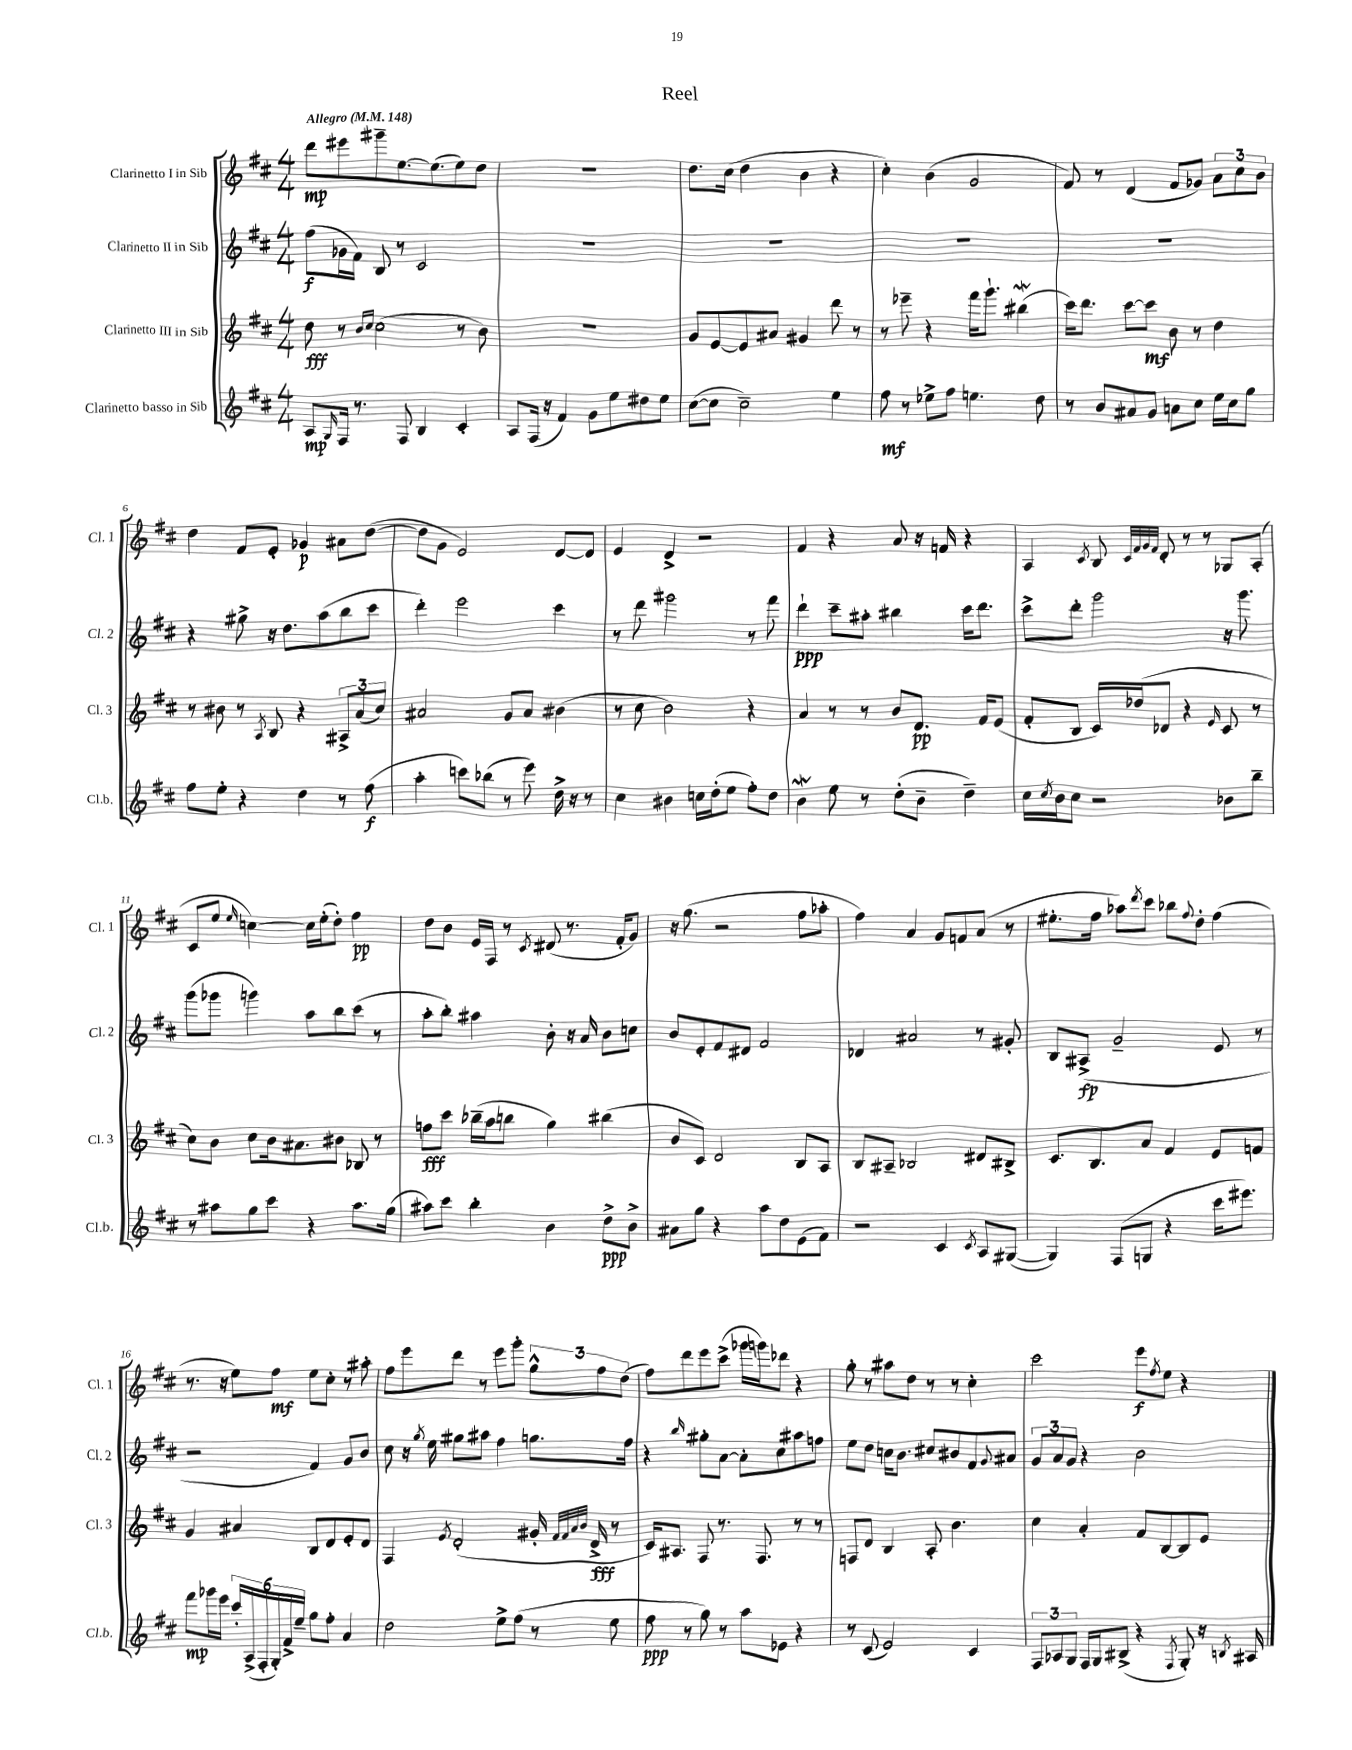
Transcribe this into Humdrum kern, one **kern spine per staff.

**kern	**dynam	**kern	**dynam	**kern	**dynam	**kern	**dynam
*part4	*part4	*part3	*part3	*part2	*part2	*part1	*part1
*staff4	*staff4	*staff3	*staff3	*staff2	*staff2	*staff1	*staff1
*I"Clarinetto basso in Sib	*	*I"Clarinetto III in Sib	*	*I"Clarinetto II in Sib	*	*I"Clarinetto I in Sib	*
*I'Cl.b.	*	*I'Cl. 3	*	*I'Cl. 2	*	*I'Cl. 1	*
*clefG2	*	*clefG2	*	*clefG2	*	*clefG2	*
*k[f#c#]	*	*k[f#c#]	*	*k[f#c#]	*	*k[f#c#]	*
*M4/4	*	*M4/4	*	*M4/4	*	*M4/4	*
*MM148	*	*MM148	*	*MM148	*	*MM148	*
=1	=1	=1	=1	=1	=1	=1	=1
!	!	!	!	!	!	!LO:TX:a:B:t=Allegro	!
8A/L	mp	8dd\	fff	(8ff#\L	f	8ddd\L	mp
16qqG/	.	.	.	.	.	.	.
16F#/Jk	.	8r	.	16g-X\L	.	8eee#X\	.
8.r	.	.	.	16f#\JJ)	.	.	.
.	.	16qqb/LL	.	.	.	.	.
.	.	16qqcc#/JJ	.	.	.	.	.
.	.	(2cc#\	.	8B/	.	8ggg#X~\	.
8F#/	.	.	.	8r	.	[8.ee\	.
4B/	.	.	.	2c#/	.	.	.
.	.	.	.	.	.	(8.ee\]	.
4c#'/	.	8r	.	.	.	8ee\)	.
.	.	8b\)	.	.	.	8dd\J	.
=2	=2	=2	=2	=2	=2	=2	=2
8A/L	.	1r	.	1r	.	1r	.
(16F#/Jk	.	.	.	.	.	.	.
16r	.	.	.	.	.	.	.
4f#/)	.	.	.	.	.	.	.
8g\L	.	.	.	.	.	.	.
8ee\	.	.	.	.	.	.	.
8dd#X\	.	.	.	.	.	.	.
8ee\J	.	.	.	.	.	.	.
=3	=3	=3	=3	=3	=3	=3	=3
([8cc#\L	.	8g/L	.	1r	.	8.dd\L	.
8cc#\J]	.	[8e/	.	.	.	.	.
.	.	.	.	.	.	(16cc#\Jk	.
2cc#~\)	.	8e/]	.	.	.	4dd\	.
.	.	8a#X/J	.	.	.	.	.
.	.	4g#X/	.	.	.	4b\	.
4ee\	.	8ddd\	.	.	.	4r	.
.	.	8r	.	.	.	.	.
=4	=4	=4	=4	=4	=4	=4	=4
8ff#\	mf	8r	.	1r	.	4cc#'\)	.
8r	.	8eee-X~\	.	.	.	.	.
8ee-X^\L	.	4r	.	.	.	(4b\	.
8ff#\J	.	.	.	.	.	.	.
4.een\	.	16fff#\KL	.	.	.	2g/	.
.	.	8.ggg`\J	.	.	.	.	.
.	.	(4bb#XW\	.	.	.	.	.
8dd\	.	.	.	.	.	.	.
=5	=5	=5	=5	=5	=5	=5	=5
8r	.	16ccc#\KL)	.	1r	.	8f#/)	.
.	.	8.ddd\J	.	.	.	.	.
8b/L	.	.	.	.	.	8r	.
8a#X/	.	[8ccc#\L	.	.	.	(4d/	.
8g/J	.	8ccc#\J]	mf	.	.	.	.
8an\L	.	8b\	.	.	.	8f#/L	.
8cc#\J	.	8r	.	.	.	8g-X/J)	.
16ee\LL	.	4dd\	.	.	.	12a\L	.
16cc#\J	.	.	.	.	.	.	.
.	.	.	.	.	.	12cc#\	.
8gg\J	.	.	.	.	.	.	.
.	.	.	.	.	.	12b\J	.
!!LO:LB:g=z
=6	=6	=6	=6	=6	=6	=6	=6
8ff#\L	.	8r	.	4r	.	4dd\	.
8ee'\J	.	8b#X\	.	.	.	.	.
4r	.	8r	.	8gg#X^\	.	8f#/L	.
.	.	8qA/	.	.	.	.	.
.	.	8B/	.	16r	.	8e'/J	.
.	.	.	.	8.dd\L	.	.	.
4dd\	.	4r	.	.	.	4g-X/	p
.	.	.	.	(8aa\	.	.	.
8r	.	12A#X^/L	.	8bb\	.	8a#X\L	.
.	.	(12a/	.	.	.	.	.
(8ff#\	f	.	.	8ccc#\J	.	([8dd\J	.
.	.	12cc#/J)	.	.	.	.	.
=7	=7	=7	=7	=7	=7	=7	=7
4aa'\	.	2a#X/	.	4ddd'\)	.	8dd\L]	.
.	.	.	.	.	.	8g\J	.
8cccn\L)	.	.	.	2eee\	.	2e/)	.
(8bb-X\J	.	.	.	.	.	.	.
8r	.	8g/L	.	.	.	.	.
8eee\)	.	8a#/J	.	.	.	.	.
16dd^\	.	(4b#X\	.	4ccc#\	.	[8d/L	.
16r	.	.	.	.	.	.	.
8r	.	.	.	.	.	8d/J]	.
=8	=8	=8	=8	=8	=8	=8	=8
4cc#\	.	8r	.	8r	.	4e/	.
.	.	8cc#\	.	8ddd\	.	.	.
4b#X\	.	2b\)	.	2ggg#X\	.	4d^/	.
16ccn\LL	.	.	.	.	.	2r	.
(16dd'\J	.	.	.	.	.	.	.
8ee\J	.	.	.	.	.	.	.
8ff#'\L)	.	4r	.	8r	.	.	.
8dd\J	.	.	.	8fff#\	.	.	.
=9	=9	=9	=9	=9	=9	=9	=9
4bW\	.	4a/	.	4ddd`\	ppp	4f#/	.
8ee\	.	8r	.	8ccc#~\L	.	4r	.
8r	.	8r	.	8aa#X'\J	.	.	.
(8dd'\L	.	8b/L	.	4bb#X\	.	8a/	.
8b~\J	.	8.d/J	pp	.	.	16r	.
.	.	.	.	.	.	16fn/	.
4dd~\)	.	.	.	16ccc#\KL	.	4r	.
.	.	16f#/KL	.	8.ddd\J	.	.	.
.	.	(8e/J	.	.	.	.	.
=10	=10	=10	=10	=10	=10	=10	=10
16cc#\LL	.	8f#'/L	.	8ccc#^\L	.	4A/	.
8qcc#/	.	.	.	.	.	.	.
16b\J	.	.	.	.	.	.	.
8cc#\J	.	8B/J	.	8ddd'\J	.	.	.
.	.	.	.	.	.	8qc#/	.
2r	.	16c#/LL)	.	2ggg\	.	8B/	.
.	.	(16dd-X/J	.	.	.	.	.
.	.	.	.	.	.	32qqc#/LLL	.
.	.	.	.	.	.	32qqf#/	.
.	.	.	.	.	.	32qqg/	.
.	.	.	.	.	.	32qqf#/JJJ	.
.	.	8d-X/J	.	.	.	8d'/	.
.	.	4r	.	.	.	8r	.
.	.	.	.	.	.	8r	.
.	.	16qqe/	.	.	.	.	.
8b-X\L	.	8c#/	.	16r	.	8G-X/L	.
.	.	.	.	8.ggg\	.	.	.
8bb~\J	.	8r	.	.	.	(8A'/J	.
!!LO:LB:g=z
=11	=11	=11	=11	=11	=11	=11	=11
8r	.	8cc#\L)	.	(8ggg\L	.	8c#/L	.
8aa#X\L	.	8b\J	.	8ggg-X\J	.	8ee/J	.
.	.	.	.	.	.	16qqee/	.
8gg\	.	8cc#\L	.	4gggn\)	.	[4ccn\)	.
8ccc#\J	.	16b\k	.	.	.	.	.
.	.	8.a#X\	.	.	.	.	.
4r	.	.	.	8aa\L	.	16cc\LL]	.
.	.	.	.	.	.	(16ee'\J	.
.	.	8b#X\J	.	8bb\	.	8dd'\J)	.
8.aa#\L	.	8B-X/	.	(8ccc#\J	.	4ff#\	pp
.	.	8r	.	8r	.	.	.
(16gg\Jk	.	.	.	.	.	.	.
=12	=12	=12	=12	=12	=12	=12	=12
8aa#X\L)	.	8ffn\L	fff	8aa'\L	.	8dd\L	.
8ccc#\J	.	8ccc#\J	.	8bb'\J)	.	8b\J	.
4bb'\	.	(16bb-X~\LL	.	4aa#X\	.	16e/LL	.
.	.	16aa\J	.	.	.	16F#/JJ	.
.	.	8bbn\J	.	.	.	8r	.
.	.	.	.	.	.	8qc#/	.
4b\	.	4gg\)	.	8b'\	.	(8d#X/	.
.	.	.	.	16r	.	8.r	.
.	.	.	.	16a/	.	.	.
8dd^\L	ppp	(4bb#X\	.	8b\L	.	.	.
.	.	.	.	.	.	16f#'/KL	.
8b^\J	.	.	.	8ccn\J	.	8g/J)	.
=13	=13	=13	=13	=13	=13	=13	=13
8a#X\L	.	8b/L	.	8b/L	.	16r	.
.	.	.	.	.	.	(8.gg\	.
8gg\J	.	8c#/J)	.	8e'/	.	.	.
4r	.	2d/	.	8f#/	.	2r	.
.	.	.	.	8d#X/J	.	.	.
8aa\L	.	.	.	2f#/	.	.	.
8dd\	.	.	.	.	.	.	.
(8e\	.	8B/L	.	.	.	8ff#\L	.
8f#\J)	.	8A/J	.	.	.	8aa-X'\J	.
=14	=14	=14	=14	=14	=14	=14	=14
2r	.	8B/L	.	4d-X/	.	4ff#\)	.
.	.	8A#X~/J	.	.	.	.	.
.	.	2B-X/	.	2a#X/	.	4a/	.
4c#/	.	.	.	.	.	8g/L	.
.	.	.	.	.	.	8fn/	.
8qc#/	.	.	.	.	.	.	.
8A/L	.	8d#X/L	.	8r	.	(8a/J	.
([8G#X/J	.	8B#X^/J	.	8g#X'/	.	8r	.
=15	=15	=15	=15	=15	=15	=15	=15
4G#/])	.	8.c#/L	.	8B/L	.	8.ee#X'\L	.
.	.	.	.	(8A#X^/J	fp	.	.
.	.	8.B/	.	.	.	16ff#\Jk	.
(8F#/L	.	.	.	2g~/	.	8aa-X\L)	.
.	.	.	.	.	.	8qddd/	.
8Gn/J	.	8a/J	.	.	.	8ccc#\J	.
4r	.	4f#/	.	.	.	8bb-X\L	.
.	.	.	.	.	.	8qqff#/	.
.	.	.	.	.	.	8dd'\J	.
16ccc#\KL	.	8e/L	.	8e/	.	(4ff#\	.
8.eee#X\J)	.	.	.	.	.	.	.
.	.	8fn/J	.	8r	.	.	.
!!LO:LB:g=z
=16	=16	=16	=16	=16	=16	=16	=16
8fff#\L	mp	4g/	.	2r	.	8.r	.
16ggg-X\L	.	.	.	.	.	.	.
16eee\JJ	.	.	.	.	.	16r	.
24ccc#'/LL	.	4a#X/	.	.	.	8ee\L)	.
(24A^/	.	.	.	.	.	.	.
24F#'/	.	.	.	.	.	.	.
24G'/)	.	.	.	.	.	8ff#\J	mf
24f#^/	.	.	.	.	.	.	.
24ee~/JJ	.	.	.	.	.	.	.
8gg\L	.	8B/L	.	4f#/)	.	8ee\L	.
8ff#'\J	.	8d/	.	.	.	8cc#'\J	.
4a/	.	8e'/	.	8g/L	.	8r	.
.	.	8d/J	.	8b/J	.	8aa#X'\	.
=17	=17	=17	=17	=17	=17	=17	=17
2dd\	.	4F#/	.	8cc#\	.	8ff#\L	.
.	.	.	.	16r	.	8eee\	.
.	.	.	.	8qgg/	.	.	.
.	.	.	.	16ee\	.	.	.
.	.	8qe/	.	.	.	.	.
.	.	(2d'/	.	8gg#X\L	.	8ddd\J	.
.	.	.	.	8aa#X\J	.	8r	.
8ee^\L	.	.	.	4ff#\	.	8eee\L	.
(8ff#\J	.	.	.	.	.	8ggg'\J	.
8r	.	16g#X'/	.	8.ggn\L	.	12gg^^\L	.
.	.	32qqf#/LLL	.	.	.	.	.
.	.	32qqf#/	.	.	.	.	.
.	.	32qqa/	.	.	.	.	.
.	.	32qqb/JJJ	.	.	.	.	.
.	.	16d^/	fff	.	.	.	.
.	.	.	.	.	.	12ff#\	.
8ee\	.	8r	.	.	.	.	.
.	.	.	.	.	.	(12dd\J	.
.	.	.	.	16ff#\Jk	.	.	.
=18	=18	=18	=18	=18	=18	=18	=18
8ff#\	ppp	16c#/KL)	.	4r	.	8ff#\L)	.
.	.	8.A#X/J	.	.	.	.	.
8r	.	.	.	.	.	8ddd\	.
.	.	.	.	16qqbb/	.	.	.
8gg\)	.	8F#/	.	8gg#X'\L	.	8eee\	.
8r	.	8.r	.	[8a\J	.	(8ccc#^\J	.
8aa\L	.	.	.	8a'\L]	.	16ggg-X\LL	.
.	.	8.F#/	.	.	.	16gggn\J)	.
8e-X\J	.	.	.	8cc#\	.	8ddd-X\J	.
4r	.	8r	.	8aa#X\	.	4r	.
.	.	8r	.	8ffn\J	.	.	.
=19	=19	=19	=19	=19	=19	=19	=19
8r	.	8Fn/L	.	8ee\L	.	8gg'\	.
(8c#/	.	8d/J	.	8dd\J	.	8r	.
2e/)	.	4B/	.	16ccn\KL	.	8aa#X\L	.
.	.	.	.	8.b\J	.	.	.
.	.	.	.	.	.	8dd\J	.
.	.	8A'/	.	8cc#X/L	.	8r	.
.	.	4.b\	.	8b#X/	.	8r	.
4c#/	.	.	.	8f#/	.	4cc#'\	.
.	.	.	.	8qqg/	.	.	.
.	.	.	.	8a#X/J	.	.	.
=20	=20	=20	=20	=20	=20	=20	=20
12F#/L	.	4cc#\	.	12g/L	.	2ccc#\	.
12A-X/	.	.	.	12a/	.	.	.
12G/J	.	.	.	12g/J	.	.	.
16F#/LL	.	4a'/	.	4r	.	.	.
16G/J	.	.	.	.	.	.	.
(8B#X^/J	.	.	.	.	.	.	.
4r	.	8f#/L	.	2b\	.	8eee\L	f
.	.	.	.	.	.	8qff#/	.
.	.	[8B/	.	.	.	8ee\J	.
8qF#/	.	.	.	.	.	.	.
8G'/)	.	8B/]	.	.	.	4r	.
16r	.	8e/J	.	.	.	.	.
8qBn/	.	.	.	.	.	.	.
16A#X/	.	.	.	.	.	.	.
==	==	==	==	==	==	==	==
*-	*-	*-	*-	*-	*-	*-	*-
